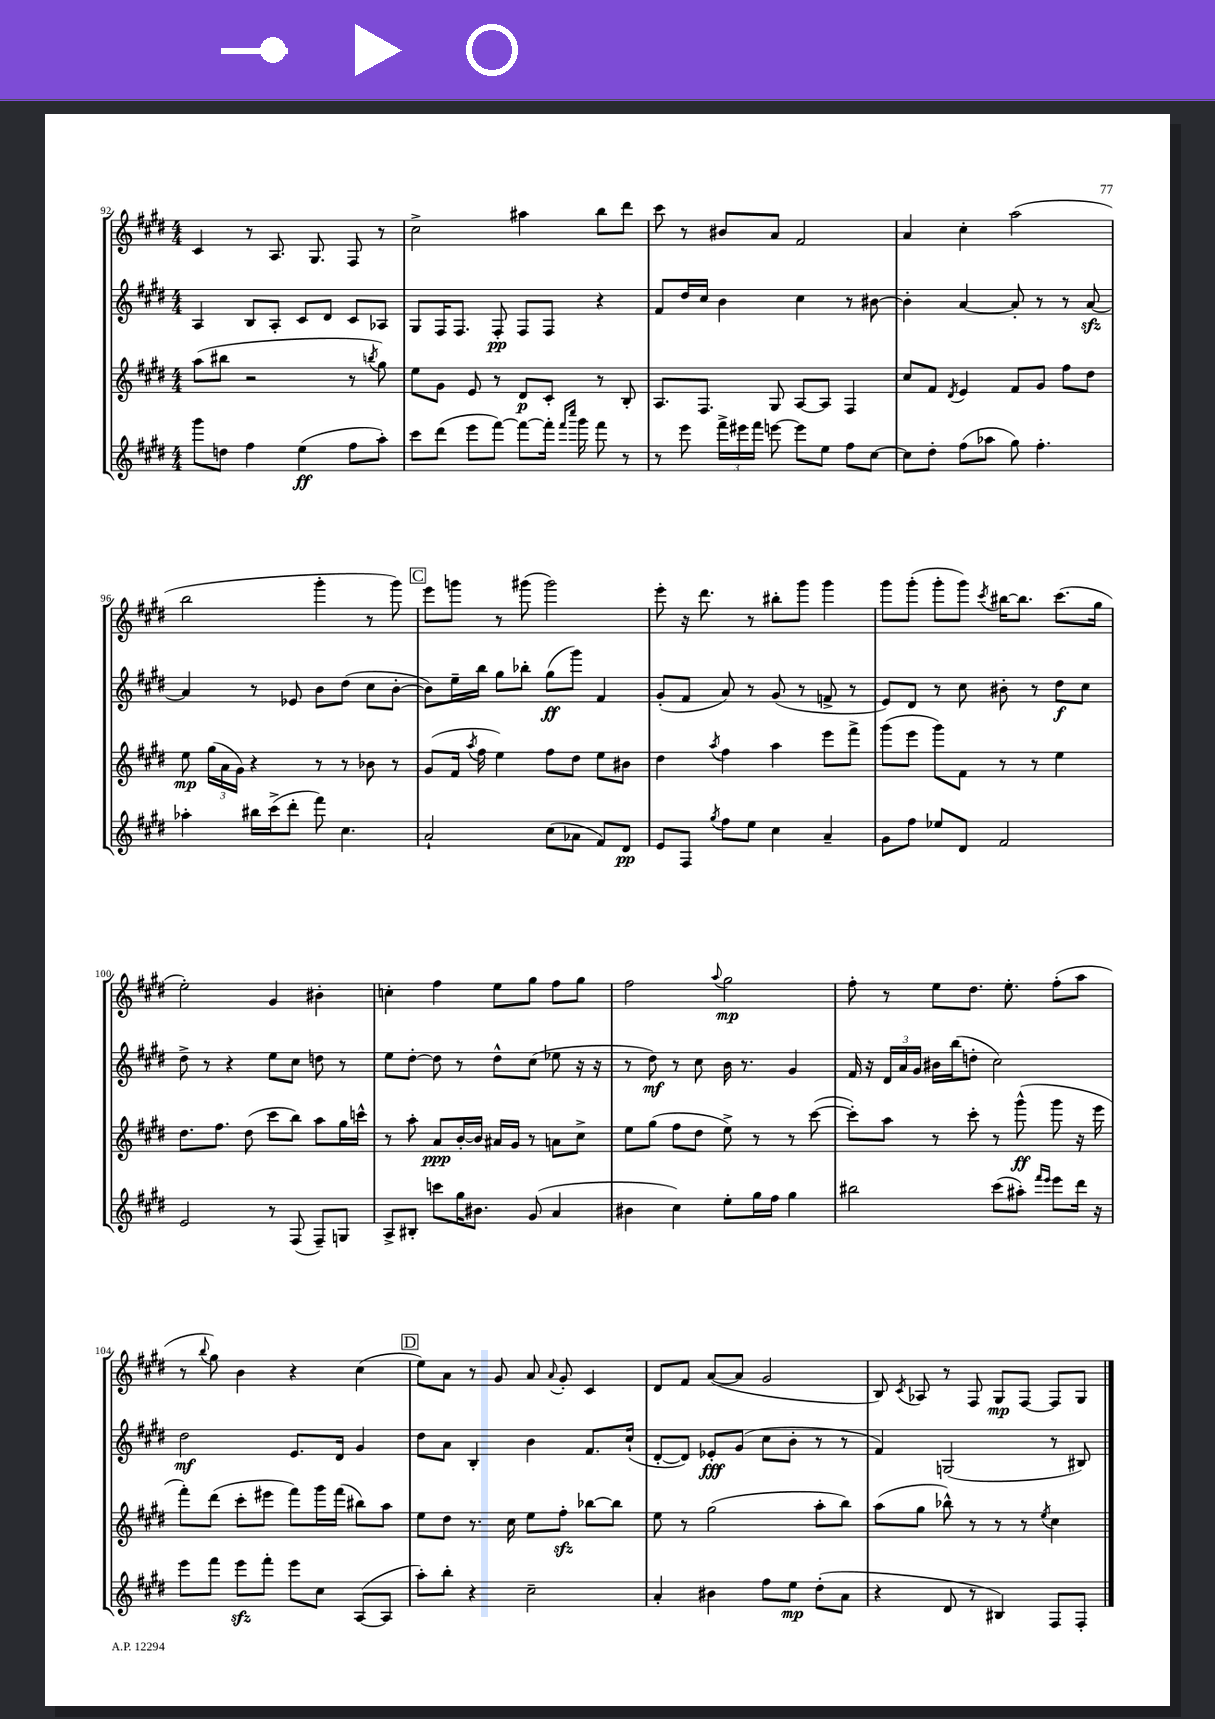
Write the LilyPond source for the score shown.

<<
\new StaffGroup <<
\new Staff = "s0" {
    \clef treble \key e \major \numericTimeSignature \time 4/4
    \autoBeamOff cis'4 r8 a8. gis8. fis8 r8 |
    cis''2-> ais''4 b''8[ dis'''8] |
    cis'''8 r8 bis'8[ a'8] fis'2 |
    a'4 cis''4-. a''2( |
    b''2 gis'''4-. r8 gis'''8) |
    \mark \markup { \box "C" } e'''8[ g'''8] r8 gis'''8( gis'''2) |
    e'''8-. r16 dis'''8. r8 bis''8[-. gis'''8] gis'''4 |
    gis'''8[ gis'''8]-.( gis'''8[-. gis'''8]) \acciaccatura { cis'''8 } bis''16[~ bis''8.] cis'''8.[( gis''16] |
    e''2-.) gis'4 bis'4-. |
    c''4-. fis''4 e''8[ gis''8] fis''8[ gis''8] |
    fis''2 \appoggiatura { a''8 } gis''2\mp |
    fis''8-. r8 e''8[ dis''8.] e''8.-. fis''8[-.( a''8] |
    r8 \appoggiatura { b''8 } gis''8) b'4 r4 cis''4( |
    \mark \markup { \box "D" } e''8[) a'8] r8 gis'8 a'8 \appoggiatura { a'8 } gis'8-. cis'4 |
    dis'8[ fis'8] a'8[~( a'8] gis'2 |
    b8) \acciaccatura { cis'8 } aes8 r8 fis8 gis8[\mp fis8]~ fis8[ gis8] \bar "|." |
}
\new Staff = "s1" {
    \clef treble \key e \major \numericTimeSignature \time 4/4
    \autoBeamOff a4 b8[ a8]-. cis'8[ dis'8] cis'8[ aes8] |
    gis8[ fis16 fis8.] fis8-.\pp fis8[ fis8] r4 |
    fis'8[ dis''16 cis''16] b'4 cis''4 r8 bis'8~ |
    bis'4-. a'4~ a'8-. r8 r8 a'8~\sfz |
    a'4 r8 ees'8 b'8[ dis''8]( cis''8[ b'8]~-. |
    \mark \markup { \box "C" } b'8[) e''16-- b''16] gis''8[ bes''8]-. gis''8[\ff( gis'''8]) fis'4 |
    gis'8[-.( fis'8] a'8) r8 gis'8( r8 f'8-> r8 |
    e'8[) dis'8] r8 cis''8 bis'8-. r8 dis''8[\f cis''8] |
    dis''8-> r8 r4 e''8[ cis''8] d''8 r8 |
    e''8[ dis''8]~-. dis''8 r8 dis''8[-^ cis''8]( ees''8 r16 r16 |
    r8 dis''8\mf) r8 cis''8 b'16 r8. gis'4 |
    fis'16 r16 \tuplet 3/2 { dis'16[ a'16 gis'16] } bis'16[ b''16( d''8]-. cis''2) |
    dis''2\mf e'8.[ dis'16] gis'4 |
    \mark \markup { \box "D" } dis''8[ a'8] b4-. b'4 fis'8.[ cis''16]-!( |
    dis'8[~-. dis'8]) ees'8[-.\fff gis'8]( cis''8[ b'8]-. r8 r8 |
    fis'4) g2( r8 bis8) \bar "|." |
}
\new Staff = "s2" {
    \clef treble \key e \major \numericTimeSignature \time 4/4
    \autoBeamOff a''8[( bis''8] r2 r8 \acciaccatura { b''8 } gis''8) |
    e''8[ gis'8] e'8 r8 dis'8[\p cis'8]-. r8 b8-. |
    a8.[ fis8.] gis8 a8[~ a8] fis4 |
    cis''8[ fis'8] \acciaccatura { dis'8 } e'4 fis'8[ gis'8] fis''8[ dis''8] |
    e''8\mp \tuplet 3/2 { gis''16[( a'16 gis'16]) } r4 r8 r8 bes'8 r8 |
    \mark \markup { \box "C" } gis'8[( fis'16] \acciaccatura { a''8 } fis''16 e''4) fis''8[ dis''8] e''8[ bis'8] |
    dis''4 \acciaccatura { a''8 } fis''4 a''4 e'''8[ fis'''8]-> |
    gis'''8[( e'''8] gis'''8[) fis'8] r8 r8 e''4 |
    dis''8.[ fis''8.] dis''8( cis'''8[ b''8]) a''8[ gis''16 c'''16]-^ |
    r8 a''8-. a'8[\ppp b'16~-. b'16] ais'16[ gis'16] r8 a'8[ cis''8]-> |
    e''8[ gis''8]( fis''8[ dis''8] e''8->) r8 r8 cis'''8~( |
    cis'''8[-.) a''8] r8 cis'''8-. r8 gis'''8-^\ff( gis'''8 r16 e'''16 |
    fis'''8[-.) dis'''8]( cis'''8[-. eis'''8] fis'''8[) gis'''16 fis'''16]( bis''8[) a''8] |
    \mark \markup { \box "D" } e''8[ dis''8] r8. cis''16 e''8[ fis''8]-.\sfz bes''8[~ bes''8] |
    e''8 r8 gis''2( a''8[-. b''8]) |
    a''8[( gis''8] bes''8-^) r8 r8 r8 \acciaccatura { e''8 } cis''4 \bar "|." |
}
\new Staff = "s3" {
    \clef treble \key e \major \numericTimeSignature \time 4/4
    \autoBeamOff gis'''8[ d''8] fis''4 e''4\ff( fis''8[ a''8]-.) |
    cis'''8[ dis'''8]( e'''8[ fis'''8]~) fis'''8[~ fis'''16]-. \grace { fis'''16[ cis''''16] } gis'''16 fis'''8 r8 |
    r8 e'''8 \tuplet 3/2 { fis'''16[-> eis'''16 fis'''16] } e'''8~ e'''8[ e''8] fis''8[ cis''8]~ |
    cis''8[ dis''8]-. fis''8[( aes''8] gis''8) fis''4.-. |
    aes''4-. bis''16[ cis'''16->( dis'''8]-. fis'''8) cis''4. |
    \mark \markup { \box "C" } a'2-! cis''8[( aes'8] fis'8[) dis'8]\pp |
    e'8[ fis8] \acciaccatura { gis''8 } fis''8[ e''8] cis''4 a'4-- |
    gis'8[ fis''8] ees''8[ dis'8] fis'2 |
    e'2 r8 fis8( fis8[--) g8] |
    a8[-> bis8]-. c'''8[ gis''16 bis'8.] gis'8( a'4 |
    bis'4 cis''4) e''8[-. gis''16 fis''16] gis''4 |
    bis''2 cis'''8[( ais''8]-.) \grace { fis'''16[ e'''16] } e'''8[ dis'''16] r16 |
    e'''8[ fis'''8] e'''8[\sfz fis'''8]-. e'''8[ cis''8] a8[~( a8] |
    \mark \markup { \box "D" } a''8[-.) b''8]-. r4 cis''2-- |
    a'4-. bis'4 fis''8[ e''8]\mp dis''8[-.( a'8] |
    r4 dis'8 r8 bis4) fis8[ fis8]-. \bar "|." |
}
>>
>>
\layout { \context { \Score currentBarNumber = #92 } }
